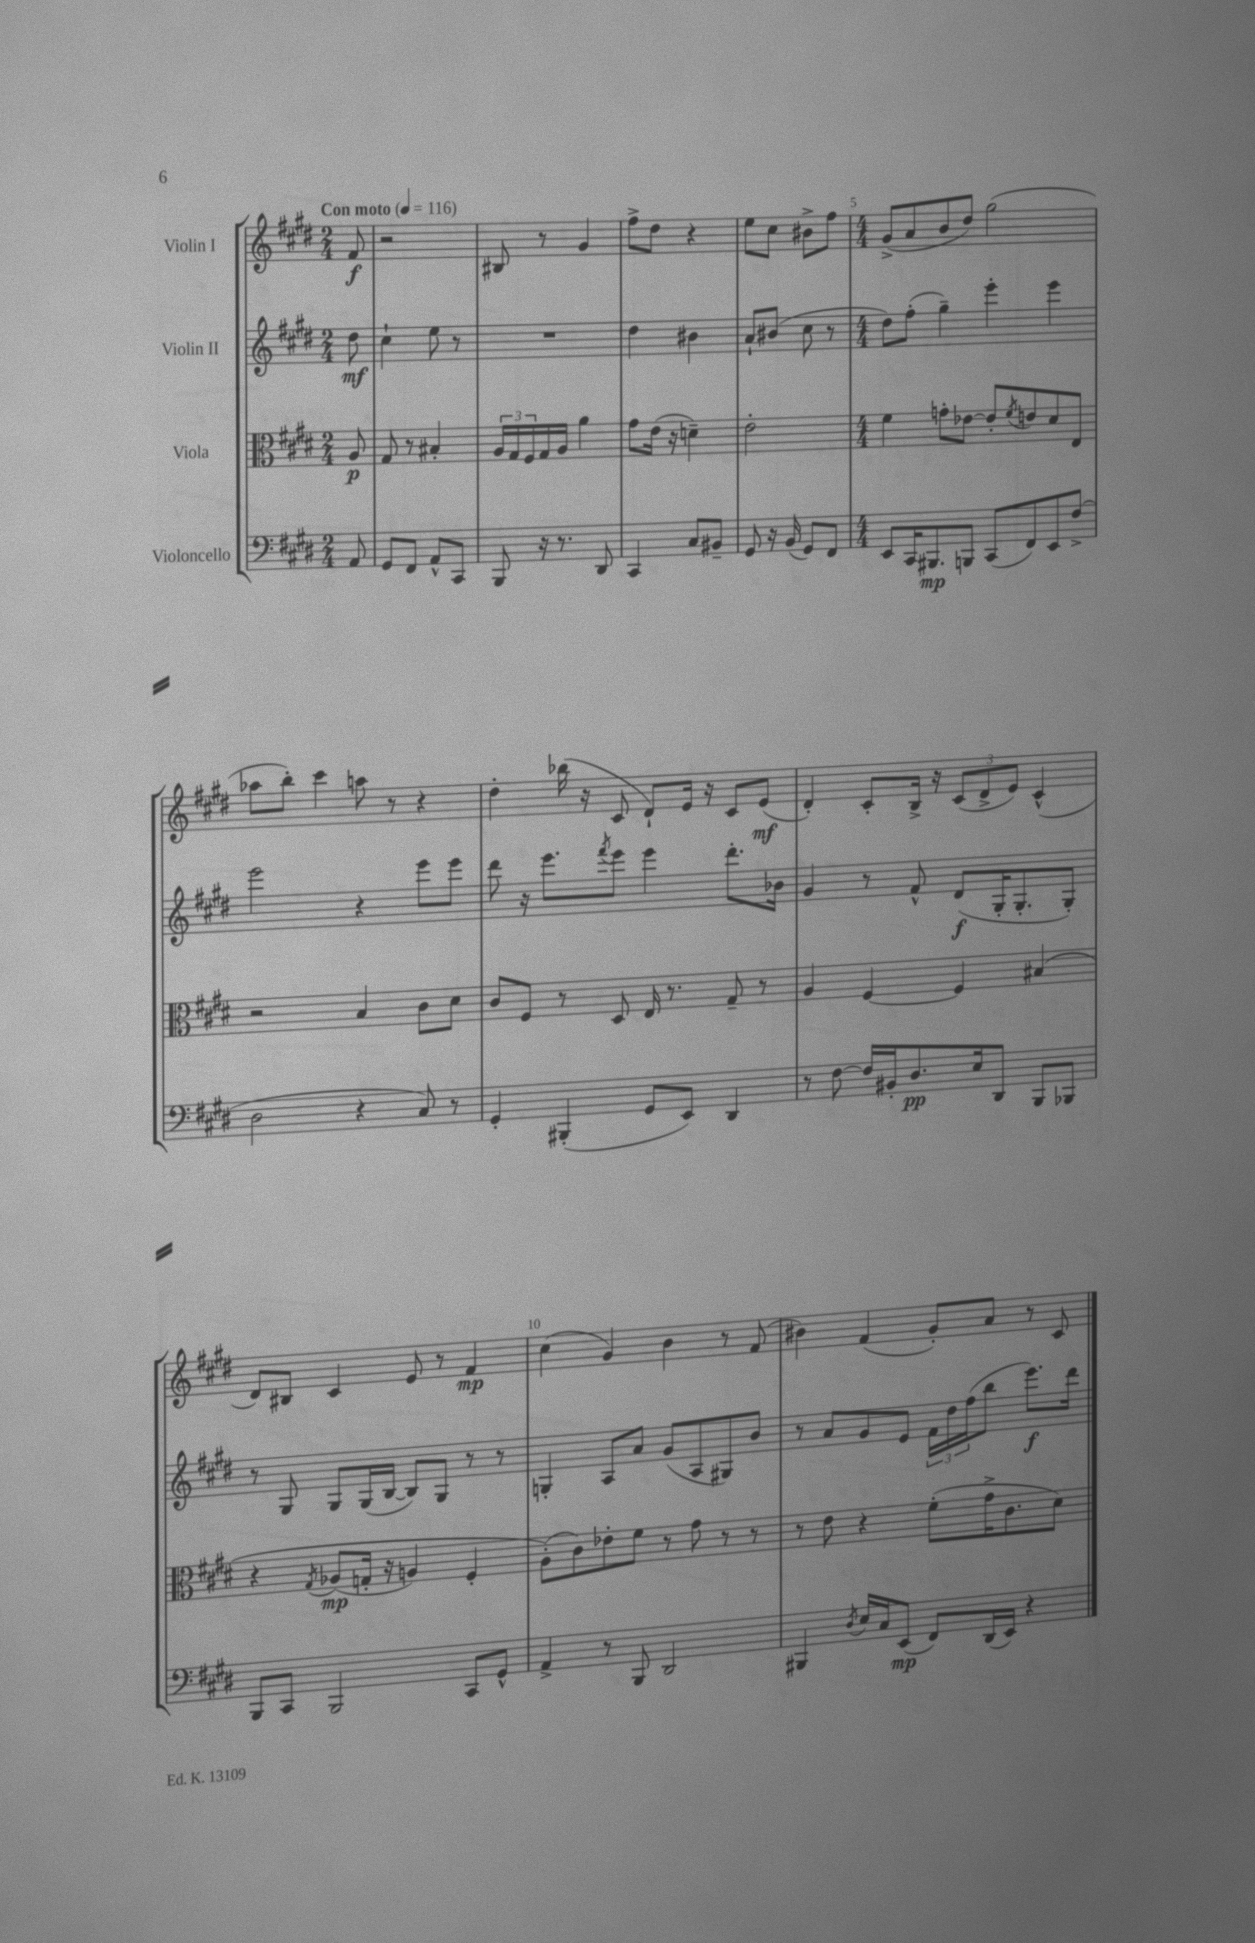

**kern	**kern	**kern	**kern
*staff4	*staff3	*staff2	*staff1
*clefF4	*clefC3	*clefG2	*clefG2
*k[f#c#g#d#]	*k[f#c#g#d#]	*k[f#c#g#d#]	*k[f#c#g#d#]
*M2/4	*M2/4	*M2/4	*M2/4
*MM116	*MM116	*MM116	*MM116
8AA/	8A/	8dd#\	8f#/
=	=	=	=
8GG#/L	8G#/	4cc#`\	2r
8FF#/J	8r	.	.
8AA^^/L	4B#'/	8ee\	.
8CC#/J	.	8r	.
=	=	=	=
8BBB/	24A/LL	2r	8B#/
.	24G#/	.	.
.	24F#/	.	.
16r	16G#/	.	8r
8.r	16A/JJ	.	.
.	4a\	.	4g#/
8DD#/	.	.	.
=	=	=	=
4CC#/	8g#\L	4dd#\	8ff#^\L
.	(16e\Jk	.	8dd#\J
.	16r	.	.
8C#/L	4d~\)	4b#\	4r
8BB#~/J	.	.	.
=	=	=	=
8GG#/	2e'\	8a`/L	8ee\L
16r	.	(8b#/J	8cc#\J
(16BB/	.	.	.
8GG#/L)	.	8cc#\	8b#^\L
8FF#/J	.	8r	8ff#\J
=	=	=	=
*M4/4	*M4/4	*M4/4	*M4/4
8EE/L	4f#\	8dd#\L)	(8g#^/L
16CC#/K	.	(8ff#'\J	8a/
8.BBB#/	.	.	.
.	8g'\L	4gg#~\)	8b/
8BBB/J	[8e-\J	.	8dd#/J)
(8CC#/L	8e-'/]L	4eee'\	(2gg#\
.	8qf#/	.	.
8FF#/)	8e/	.	.
8EE/	8d#/	4eee\	.
(8F#^/J	8E/J	.	.
=	=	=	=
2D#\	2r	2eee\	8aa-\L
.	.	.	8bb'\J)
.	.	.	4ccc#\
4r	4B/	4r	8aa\
.	.	.	8r
8C#/)	8c#\L	8eee\L	4r
8r	8d#\J	8eee\J	.
=	=	=	=
4GG#'/	8c#/L	8ddd#\	4dd#'\
.	8F#/J	16r	.
.	.	8.eee\L	.
(4BBB#'/	8r	.	(16bb-\
.	.	.	16r
.	.	8qfff#/	.
.	8D#/	8eee\J	8c#/
8GG#/L	16E/	4eee\	8d#`/L)
.	8.r	.	.
8EE/J)	.	.	16e/Jk
.	.	.	16r
4DD#/	8G#~/	8.ddd#'\L	8c#/L
.	8r	.	(8e/J
.	.	16b-\Jk	.
=	=	=	=
8r	4A/	4g#/	4d#'/)
[8F#\	.	.	.
16F#/]LL	[4F#/	8r	8c#'/L
16BB#'/J	.	.	.
8.D#/	.	8f#^^/	16B^/Jk
.	.	.	16r
.	4F#/]	(8d#/L	(12c#/L
16E/k	.	.	.
.	.	.	12d#^/
8DD#/J	.	16G#'/K	.
.	.	.	12e/J)
.	.	8.G#'/	.
8BBB/L	&(4B#/	.	(4c#^^/
8BBB-/J	.	8G#'/J)	.
=	=	=	=
8BBB/L	4r	8r	8d#/L)
8CC#/J	.	8G#/	8B#/J
.	8qG#/	.	.
2BBB/	(8A-/L	8G#/L	4c#/
.	16G'/Jk	(16G#/L	.
.	16r	[16B/JJ	.
.	4A/)	8B/]L)	8e/
.	.	8G#/J	8r
8CC#/L	4F#'/	8r	4f#/
8GG#^^/J	.	8r	.
=	=	=	=
4AA^/	(8A'\L&)	4G'/	(4cc#\
.	8c#\)	.	.
8r	8e-'\	8A/L	4g#/)
8BBB/	8f#\J	8a/J	.
2DD#/	8r	(8g#/L	4b\
.	8g#\	8A/	.
.	8r	8G#/)	8r
.	8r	8b/J	(8f#/
=	=	=	=
4BBB#/	8r	8r	4b#\)
.	8e\	8a/L	.
8qD#/	.	.	.
16E/LL	4r	8g#/	(4f#/
16C#/J	.	.	.
(8EE/J	.	8e/J	.
8FF#/L)	(8f#'\L	24f#\LL	8g#'/L)
.	.	24dd#\	.
.	.	(24ff#\J	.
(16DD#/L	16g#^\K	8bb\J	8a/J
16EE/JJ)	8.c#\	.	.
4r	.	8.eee\L)	8r
.	8d#\J)	.	8c#/
.	.	16ddd#\Jk	.
==	==	==	==
*-	*-	*-	*-
